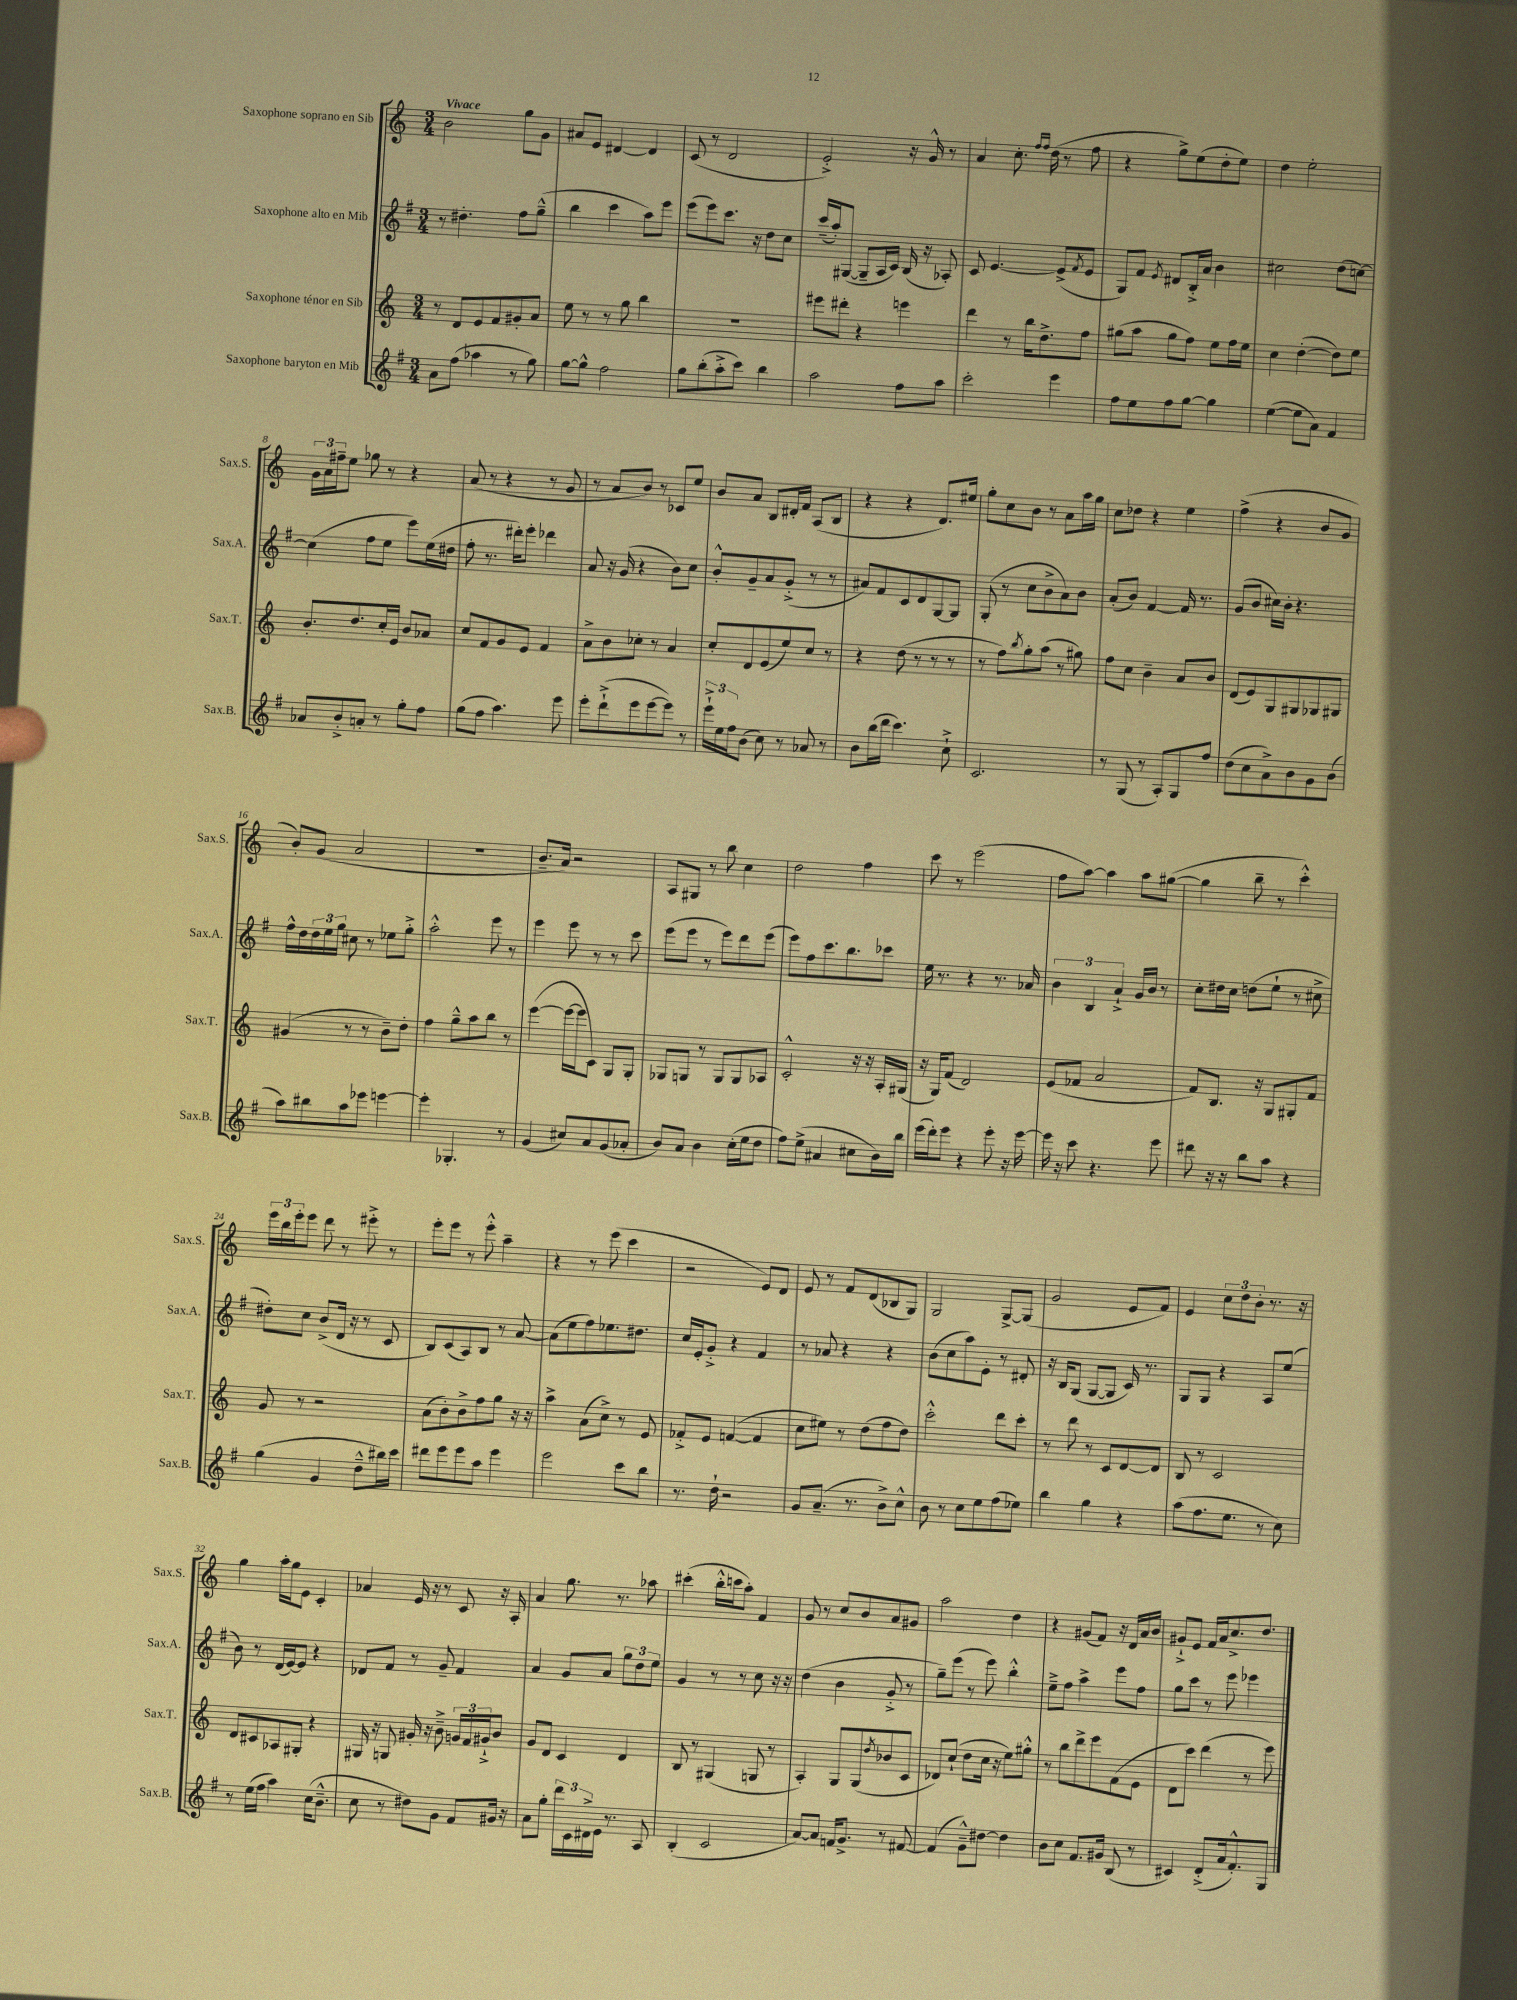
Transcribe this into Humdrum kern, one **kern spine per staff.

**kern	**kern	**kern	**kern
*staff4	*staff3	*staff2	*staff1
*clefG2	*clefG2	*clefG2	*clefG2
*k[f#]	*k[]	*k[f#]	*k[]
*M3/4	*M3/4	*M3/4	*M3/4
8a\L	8r	8r	2b\
(8ff#\J	8d/L	4.dd#'\	.
4aa-\	8e/	.	.
.	8f/	.	.
8r	8g#'/	8ff#\L	8gg\L
8gg\)	8a/J	(8gg~^^\J	8g\J
=	=	=	=
[8gg\L	8ee\	4bb\	8a#/L
8gg^^\]J	8r	.	8e/J
2ff#\	8r	4ccc\	[4d#/
.	8gg\	.	.
.	4bb\	8aa\L)	4d#/]
.	.	8eee\J	.
=	=	=	=
8gg\L	2.r	(8eee\L	(8c/
(8bb'\	.	8eee\)	8r
8aa'^\	.	8.ccc\J	2d/
8ccc\J)	.	.	.
.	.	16r	.
4bb\	.	8dd\L	.
.	.	8cc\J	.
=	=	=	=
2aa\	8eee#\L	(16ccc~/LL	2e'^/)
.	.	16aa'/J)	.
.	8ddd#'\J	([8G#/J	.
.	4r	8G#~/]L	.
.	.	16A/L	.
.	.	16c/JJ)	.
8ff#\L	4eee\	(16B/	16r
.	.	16r	16g^^/
8aa\J	.	8A-'/)	8r
=	=	=	=
2ccc'\	4ddd\	8c/	4a/
.	.	[4.e/	.
.	8r	.	8.cc'\
.	16bb\LK	.	.
.	.	.	16qqff/LL
.	.	.	16qqff/JJ
.	8.dd^\	.	(16dd\
4eee\	.	(8e^/]L	8r
.	.	8qf#/	.
.	8ff\J	8e/J	8ff\
=	=	=	=
8ff#\L	(8gg#\L	8G/L)	4r
8ee\	8aa\J	8f#/J	.
.	.	8qe/	.
8ff#\	8gg#\L	8d#/L	8gg^\L)
[8gg\J	8ff\J)	16B'^/L	(8ee\
.	.	16a/JJ	.
4gg\]	8ee\L	4b\	8dd'\
.	16ff\L	.	8ee\J)
.	16ee\JJ	.	.
=	=	=	=
([4ee\	4cc\	2cc#\	4dd\
8ee\]L	([4dd'\	.	2ee'\
8a\J)	.	.	.
4f#/	8dd\]L)	(8dd\L	.
.	8ee\J	[8cc\J)	.
=	=	=	=
8a-/L	8.b'/L	(4cc\]	24g\LL
.	.	.	24a\
.	.	.	24ff#~\J
8b'^/	.	.	8ee\J
.	8.dd/	.	.
8a'/J	.	8ff#\L	8gg-\
8r	16cc'/L	8ee\J	8r
.	16e/JJ	.	.
8gg'\L	8b/L	8eee\L)	4r
8ff#\J	8a-/J	(16ee\L	.
.	.	16dd#\JJ	.
=	=	=	=
(8gg\L	8cc/L	8ff#'\	(8a/
8ff#\J	8f/	8.r	8r
4.aa\)	8g/	.	4r
.	.	16ddd#'\LK)	.
.	8e/J	8eee'\J	.
.	4f/	4ddd-\	8r
8eee\	.	.	8g/
=	=	=	=
8eee'\L	8a^\L	8a/	8r
(8ddd`^\	8b\	16r	8a/L
.	.	(16g/	.
8eee\	8cc-'\J	4r	8b/J)
[8eee\	8r	.	8r
8eee\]J)	4a/	8b\L)	8c-/L
8r	.	8cc\J	8ee/J
=	=	=	=
24eee`^\LL	8cc'/L	8b'^^/L	8b/L
24ee\	.	.	.
24ff#\J	.	.	.
(8b\J	8d/	8g~/	8a/J
8cc\)	(8e/	8a/	8B/L
8r	8ee/)	(8g'^/J	16d#'/L
.	.	.	16f/JJ
8a-/	8cc/J	8r	(8A/L
8r	8r	8r	8B/J
=	=	=	=
8b\L	4r	8a#/L)	4r
(16bb\L	.	8f#/	.
16ddd\JJ	.	.	.
4.ccc\)	(8dd\	8c/	4r
.	8r	8d/	.
.	8r	[8G/	8.d/L)
8cc`^\	8r	8G/]J	.
.	.	.	16ee#/Jk
=	=	=	=
2.c/	8r	(8G'/	8gg'\L
.	8ff\L)	8r	8cc\
.	8qbb/	.	.
.	8gg'\	8cc\L	8b\J
.	(8aa\J	8b^\	8r
.	8r	8a\)	8a\L
.	8gg#\)	8b\J	16aa\L
.	.	.	16gg\JJ
=	=	=	=
8r	8ff\L	(8a'/L	8cc\L
(8G/	8cc\J	8b/J)	8dd-\J
8r	4b~\	[4f#/	4r
8A'/L)	.	.	.
8G/	8a/L	16f#/]	4ee\
.	.	8.r	.
8ff#/J	8b/J	.	.
=	=	=	=
(8dd\L	(8d/L	(8g/L	(4ff^\
8cc\	8e/)	8b/J	.
8a^\)	8G/	16cc#\LL)	4r
.	.	16b'\JJ	.
8b\	8G#/	4.r	.
8g\	8G-/	.	8b/L
(8b\J	8G#/J	.	8g/J
=	=	=	=
8aa\L)	(4g#/	16ff#^^\LL	8b'/L)
.	.	16dd\	.
8bb#\	.	24dd\	(8g/J
.	.	24ee\	.
.	.	24gg\JJ	.
8aa\	8r	8cc#\	2a/
8eee-\J	8r	8r	.
[4eee\	8b~\L)	8ee-\L	.
.	8dd'\J	8gg'^\J	.
=	=	=	=
4eee'\]	4ff\	2aa'^^\	2.r
4.G-'/	8gg~^^\L	.	.
.	8aa\	.	.
.	8bb\J	8eee\	.
8r	8r	8r	.
=	=	=	=
(4g/	([4eee\	4eee\	8.b~/L
.	.	.	16a/Jk)
8cc#/L)	16eee\_LL	8eee\	2r
.	16eee\]J	.	.
8a/	8c\J)	8r	.
(8g/	8G/L	8r	.
8a-'/J	8G'/J	8ccc\	.
=	=	=	=
8b/L)	8G-/L	(8eee\L	8A/L
8a/J	8G/J	8eee\J	8G#/J
4b\	8r	8r	8r
.	8G/L	8eee\L)	8bb\
(16cc'\LL	8G/	8ddd\	4cc\
16ee\J	.	.	.
8dd\J	8A-/J	(8eee\J	.
=	=	=	=
8ff#\L)	2c'^^/	8eee\L)	2dd\
(8ee^\J	.	8ff#\	.
4a#/	.	8.ccc\	.
.	.	8.bb\	.
8cc#\L	16r	.	4ff\
.	16r	.	.
16b\L)	16A'/LL	8ccc-\J	.
16bb\JJ	(16G#/JJ	.	.
=	=	=	=
(16eee\LL	16r	16ee\	8ccc\
16ddd'\J)	16G/LK)	8.r	.
8eee\J	(8f/J	.	8r
4r	2d/)	4r	(2eee\
8eee'\	.	8.r	.
16r	.	.	.
[16eee\	.	16a-/	.
=	=	=	=
16eee\]	(8e/L	6b\	8ff\L
16r	.	.	.
8ccc\	8f-/J	.	[8aa\J)
.	.	6B/	.
4.r	2a/	.	4aa\]
.	.	6a`^/	.
.	.	16g/LL	8aa\L
.	.	16b/JJ	.
8eee\	.	8r	([8gg#\J
=	=	=	=
8ddd#\	8f/L)	8cc'\L	4gg#\]
16r	8.B/J	16dd#\L	.
16r	.	16cc\JJ	.
8bb\L	.	(8dd\L	8bb~\
.	16r	.	.
8aa\J	8G/L	8ee`\J	8r
4r	8G#'/	8r	4ccc'^^\)
.	8f/J	8cc#^\	.
=	=	=	=
(4gg\	8g/	8dd#'\L)	24eee\LL
.	.	.	24bb\
.	.	.	24eee'\J
.	8r	8cc\J	8eee\J
4g/	2r	(8b^/L	8ddd\
.	.	16d/Jk	8r
.	.	16r	.
8dd~^^\L	.	8r	8eee#'^\
16bb#\L)	.	8c/	8r
16ccc\JJ	.	.	.
=	=	=	=
8ddd#\L	(8a\L	8B/L)	8eee'\L
8eee\	8b'\)	(8c/	8eee\J
8eee\	8b^\	8A/)	8r
8aa\J	8ff\	8B/J	8eee'^^\
4eee\	8gg\J	8r	4aa~\
.	16r	[8a/	.
.	16r	.	.
=	=	=	=
2eee\	4aa^\	(8a\]L	4r
.	.	8ee\	.
.	(8a\L	8ff#\)	8r
.	8cc^\J)	8.ee-\	(8eee\
8ccc\L	8r	.	4ccc\
.	.	8.dd#\J	.
8bb\J	8e/	.	.
=	=	=	=
8.r	8f-'^/L	16cc/LL	2r
.	.	16e'/J	.
.	8e/J	8g'^/J	.
16dd`\	.	.	.
2r	([4f/	4r	.
.	4f/]	4f#/	8e/L)
.	.	.	8d/J
=	=	=	=
8g/L	8cc\L	8r	8e/
(8.a~/J	8ee#\J)	8a-/	8r
.	8r	4r	8f/L
8.r	.	.	.
.	(8dd\L	.	(8d/
8b^\L)	8ff\	4r	8B-/
8cc^^\J	8dd\J)	.	8G/J)
=	=	=	=
8b\	2ccc'^^\	(8b\L	2G/
8r	.	8cc\	.
8cc\L	.	8aa\)	.
8ee\	.	8e'\J	.
(8ff#\	8ddd\L	8r	[8G^/L
8ee-\J)	8ccc'\J	8d#'/	(8G/]J
=	=	=	=
4bb\	8r	16r	2g/
.	.	16B/LK	.
.	8ddd\	(8G/J	.
4gg\	8r	[8G/L	.
.	8c/L	8G/]J	.
4r	[8d/	16c/)	8e/L
.	.	8.r	.
.	8d/]J	.	8f/J)
=	=	=	=
(8aa\L	8B/	8G/L	4e/
8.ff#\	8r	8G/J	.
.	2c/	4r	12cc\L
8.ee\J	.	.	.
.	.	.	12dd\
.	.	.	12b'\J
8r	.	8A/L	8.r
8cc\)	.	(8ee/J	.
.	.	.	16r
=	=	=	=
8r	8d/L	8b\)	4gg\
(16ee\LL	8c#/	8r	.
16ff#\JJ	.	.	.
4aa\)	8A-/	(16d/LL	16aa'\LL
.	.	[16e/J)	16gg\J
.	8G#'/J	8e/]J	8e\J
(16cc\LK	4r	4r	4c'/
8.b~^^\J	.	.	.
=	=	=	=
8cc\	16G#/	8d-/L	4a-/
.	16r	.	.
8r	8G/	8f#/J	.
8dd#\L)	16g#'/	8r	16e/
.	16r	.	16r
8g\J	8b~^\	8g~/	8r
8f#/L	24g/LL	4f#/	8c/
.	24f/	.	.
.	24g#`^/J	.	.
16g#/Jk	8b/J	.	16r
16r	.	.	16A'/
=	=	=	=
8a\L	8g/L	4a/	4a/
8gg'\J	8d/J	.	.
24ddd\LL	4c/	8g/L	8.gg\
24c\	.	.	.
24d#^\	.	.	.
16e\JJ	.	8a/J	.
8.r	.	.	8.r
.	4d/	12gg\L	.
.	.	12dd\	.
8A/	.	.	8aa-\
.	.	12ee\J	.
=	=	=	=
(4B'/	8B/	4g/	(4ccc#'\
.	8r	.	.
2c/	(4G#/	8r	16bb'^^\LL
.	.	.	16ccc\J
.	.	8r	8aa'\J)
.	8G/	8cc\	4f/
.	8r	16r	.
.	.	16r	.
=	=	=	=
[8a/L)	4A'/)	(4dd\	8g/
8a/]J	.	.	8r
16f/LK	8G/L	4b\	8cc/L
8.g^/J	.	.	.
.	(8G/	.	8b/
.	8qdd/	.	.
8r	8b-/	8g'^/	8a/
[8f#/	8c/J	8r	8g#/J
=	=	=	=
(4f#/]	8d-/L)	8gg~\L)	2aa\
.	(8cc`/J	(8eee\J	.
8g~^^\L)	8dd\L	8r	.
[8dd#\J	16cc\Jk	8eee\)	.
.	16r	.	.
4dd#\]	8ee\L)	4bb'^^\	4dd\
.	8gg#'^^\J	.	.
=	=	=	=
8b\L	8r	8ee~^\L	4r
8cc\J	8bb\L	8ff#\J	.
8.f#/L	8ddd^\	4aa^\	(8g#/L
.	8eee\	.	8f/J)
16g#/Jk	.	.	.
(8B/	(8f\	8eee\L	16r
.	.	.	16d/LL
8r	8e\J	8ff#\J	16a/
.	.	.	16b/JJ
=	=	=	=
4c#/)	8d\L	8gg\L	8g#`^/L
.	8ccc\J)	8ccc\J	8e/J
(8d'^/L	(4ddd\	8r	16f/LL
.	.	.	16a/J
16a/k	.	8eee\	8.cc^/
8.f#'^^/)	.	.	.
.	8r	4eee-\	.
.	.	.	8.dd/J
8G/J	8eee\)	.	.
==	==	==	==
*-	*-	*-	*-
